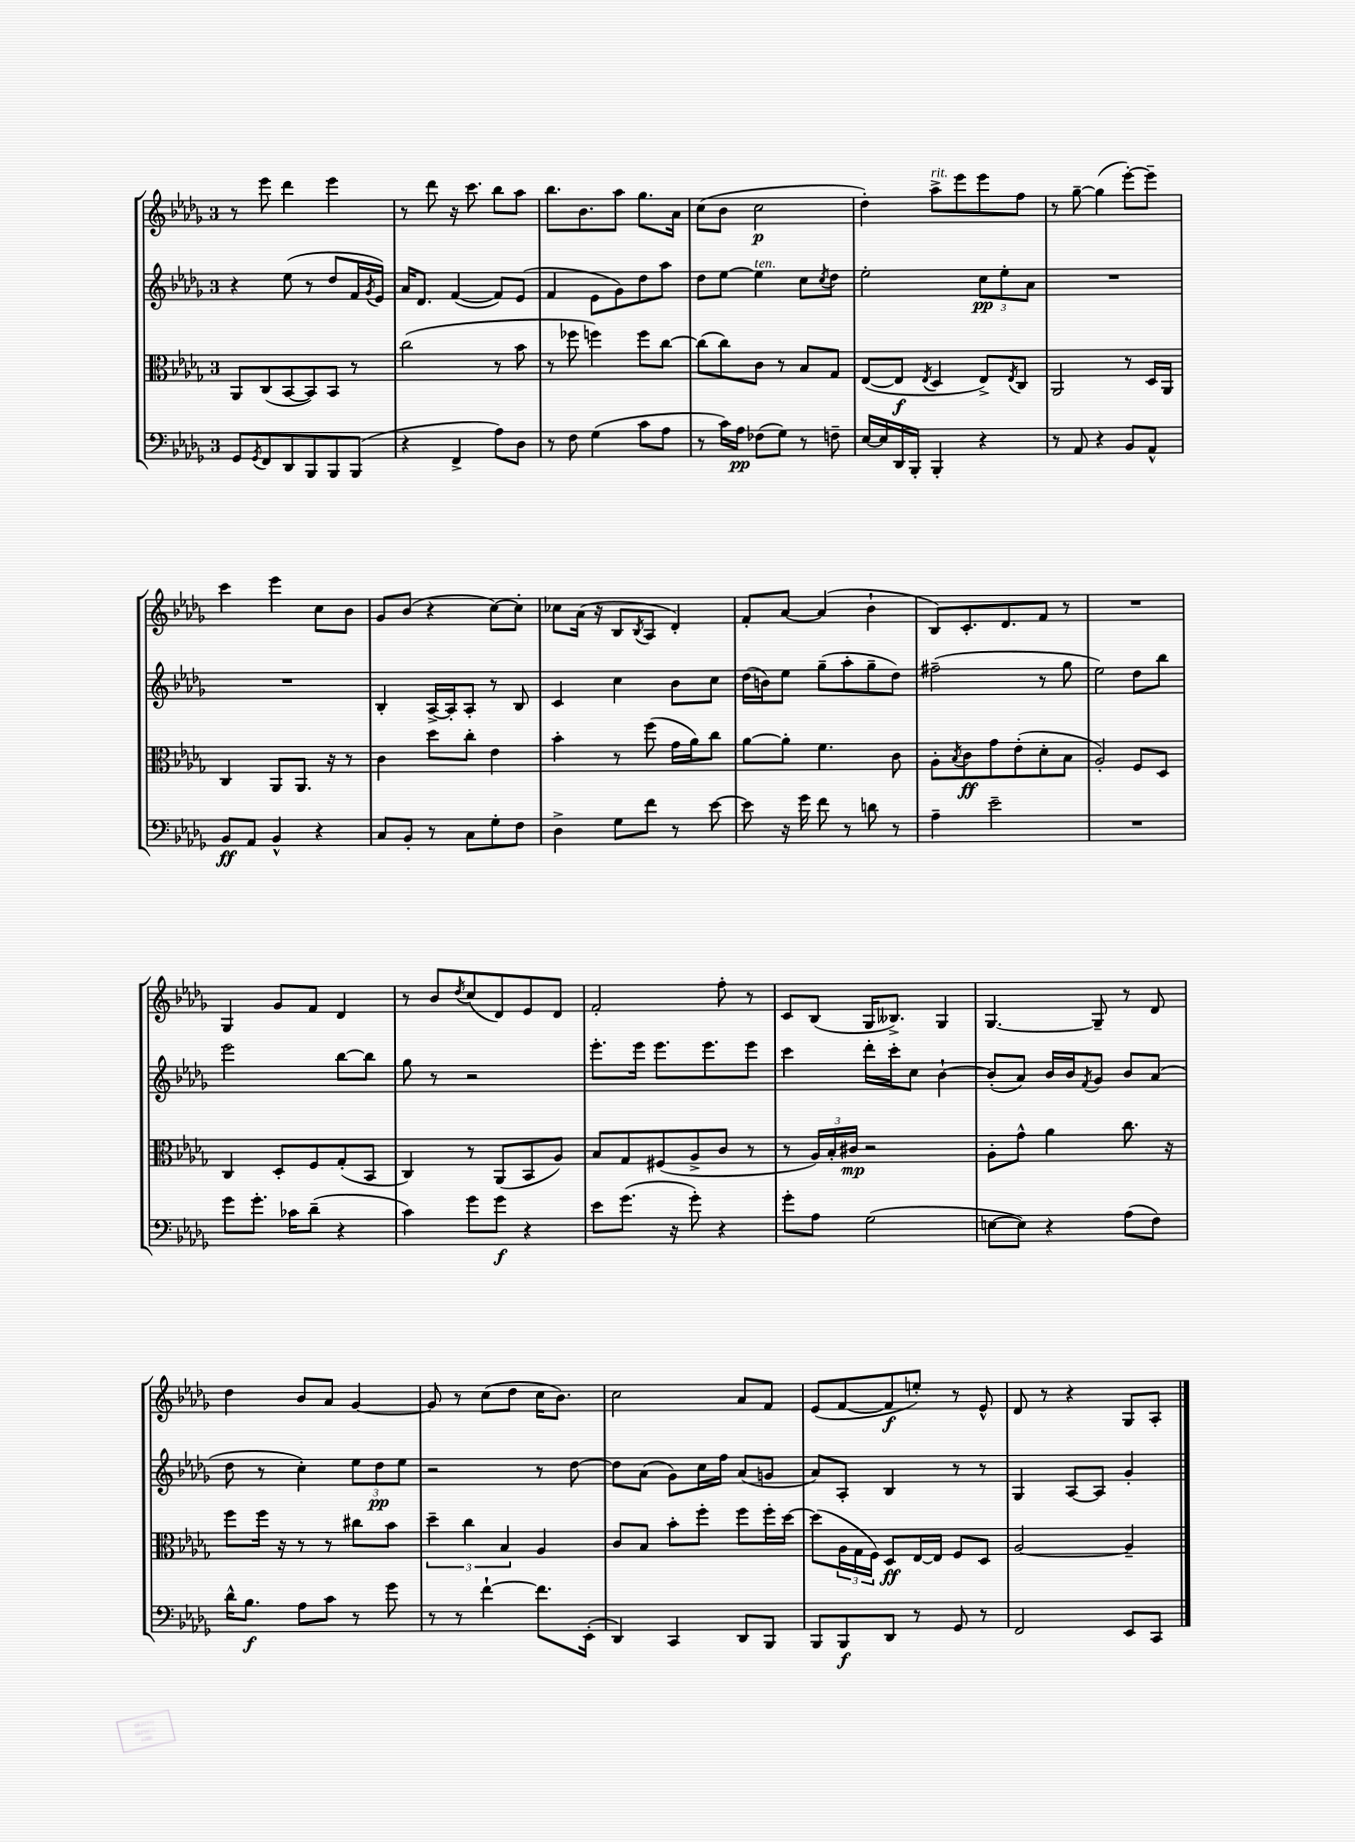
<<
\new StaffGroup <<
\new Staff = "s0" {
    \clef treble \key des \major \once \override Staff.TimeSignature.style = #'single-digit \time 3/4
    r8 ees'''8 des'''4 ees'''4 |
    r8 des'''8 r16 c'''8. bes''8 aes''8 |
    bes''8. bes'8. aes''8 ges''8. aes'16 |
    c''8( bes'8 c''2\p |
    des''4-.) aes''8->^\markup { \italic "rit." } ees'''8 ees'''8 f''8 |
    r8 ges''8~-- ges''4( ees'''8~-.) ees'''8-- |
    c'''4 ees'''4 c''8 bes'8 |
    ges'8 bes'8( r4 c''8~) c''8-. |
    ces''8 aes'16( r16 bes8 \acciaccatura { bes8 } aes8 des'4-.) |
    f'8-. aes'8~ aes'4( bes'4-! |
    bes8) c'8.-. des'8. f'8 r8 |
    R2. |
    ges4 ges'8 f'8 des'4 |
    r8 bes'8 \acciaccatura { des''8 } c''8( des'8) ees'8 des'8 |
    f'2-. f''8-. r8 |
    c'8 bes8( ges16 beses8.->) ges4 |
    ges4.~ ges8-- r8 des'8 |
    des''4 bes'8 aes'8 ges'4~ |
    ges'8 r8 c''8( des''8 c''16 bes'8.) |
    c''2 aes'8 f'8 |
    ees'8( f'8~ f'8\f e''8-.) r8 ees'8-^ |
    des'8 r8 r4 ges8 aes8-. \bar "|." |
}
\new Staff = "s1" {
    \clef treble \key des \major \once \override Staff.TimeSignature.style = #'single-digit \time 3/4
    r4 ees''8( r8 des''8 f'16 \acciaccatura { ges'8 } ees'16) |
    aes'16 des'8. f'4~( f'8) ees'8( |
    f'4 ees'8 ges'8) des''8 aes''8 |
    des''8 ees''8~ ees''4^\markup { \italic "ten." } c''8 \acciaccatura { c''8 } des''8 |
    ees''2-. \tuplet 3/2 { c''8\pp ees''8-. aes'8 } |
    R2. |
    R2. |
    bes4-. aes16~-> aes16-. aes8-. r8 bes8 |
    c'4 c''4 bes'8 c''8 |
    des''16( b'16) ees''8 ges''8--( aes''8-. ges''8-- des''8) |
    fis''2--( r8 ges''8 |
    ees''2) des''8 bes''8 |
    ees'''2 bes''8~ bes''8 |
    ges''8 r8 r2 |
    ees'''8.-. ees'''16 ees'''8. ees'''8. ees'''8 |
    c'''4 des'''16-. c'''16-. c''8 bes'4~-! |
    bes'8-.( aes'8) bes'16 bes'16 \acciaccatura { f'8 } ges'8 bes'8 aes'8( |
    des''8 r8 c''4-.) \tuplet 3/2 { ees''8 des''8\pp ees''8 } |
    r2 r8 des''8~ |
    des''8 aes'8( ges'8) c''16 f''16 aes'8( g'8 |
    aes'8) aes8-. bes4 r8 r8 |
    ges4 aes8~ aes8 ges'4-. \bar "|." |
}
\new Staff = "s2" {
    \clef alto \key des \major \once \override Staff.TimeSignature.style = #'single-digit \time 3/4
    aes,8 c8( bes,8~ bes,8) bes,8 r8 |
    c''2( r8 bes'8 |
    r8 fes''8 f''4) f''8 c''8~ |
    c''8( c''8) c'8 r8 bes8 ges8 |
    ees8~( ees8\f \acciaccatura { ees8 } des4 ees8->) \acciaccatura { ees8 } c8 |
    aes,2 r8 des16 aes,16 |
    c4 aes,8 aes,8. r16 r8 |
    c'4 des''8 c''8-. ees'4 |
    bes'4-. r8 f''8( ges'16 aes'16) c''8 |
    aes'8~ aes'8-. f'4. c'8 |
    aes8-. \acciaccatura { bes8 } c'8\ff ges'8 ees'8-.( des'8-. bes8 |
    aes2-.) f8 des8 |
    c4 des8-. f8 ges8-.( bes,8 |
    c4) r8 aes,8( bes,8 aes8) |
    bes8 ges8 fis8( aes8-> c'8 r8 |
    r8 \tuplet 3/2 { aes16) bes16-. cis'16\mp } r2 |
    aes8-. ges'8-^ aes'4 c''8. r16 |
    f''8 f''16 r16 r8 r8 cis''8 bes'8 |
    \tuplet 3/2 { des''4-- c''4 bes4 } aes4 |
    c'8 bes8 bes'8-. f''8-. f''8 f''16-. des''16~ |
    des''8( \tuplet 3/2 { aes16 ges16 f16) } des8\ff ees16~ ees16 f8 des8 |
    aes2~ aes4-- \bar "|." |
}
\new Staff = "s3" {
    \clef bass \key des \major \once \override Staff.TimeSignature.style = #'single-digit \time 3/4
    ges,8 \acciaccatura { ges,8 } f,8 des,8 bes,,8 bes,,8 bes,,8( |
    r4 f,4-> aes8) des8 |
    r8 f8 ges4( c'8 aes8 |
    r8 c'16) aes16\pp fes8( ges8) r8 f8-- |
    ees16~ ees16 des,16 bes,,16-. bes,,4-. r4 |
    r8 aes,8 r4 bes,8 aes,8-^ |
    bes,8\ff aes,8 bes,4-^ r4 |
    c8 bes,8-. r8 c8 ges8-. f8 |
    des4-> ges8 f'8 r8 ees'8~ |
    ees'8 r16 ges'16 f'8 r8 d'8 r8 |
    aes4-- ees'2-- |
    R2. |
    ges'8 ges'8.-. ces'16 des'8--( r4 |
    c'4) ges'8 ges'8\f r4 |
    ees'8 ges'8.( r16 ges'8-.) r4 |
    ges'8-. aes8 ges2( |
    e8~ e8) r4 aes8( f8) |
    des'16-^ bes8.\f aes8 c'8 r8 ges'8 |
    r8 r8 f'4~-! f'8. ees,16-.( |
    des,4) c,4 des,8 bes,,8 |
    bes,,8 bes,,8\f des,8 r8 ges,8 r8 |
    f,2 ees,8 c,8 \bar "|." |
}
>>
>>
\layout { \context { \Score \remove "Bar_number_engraver" } }
